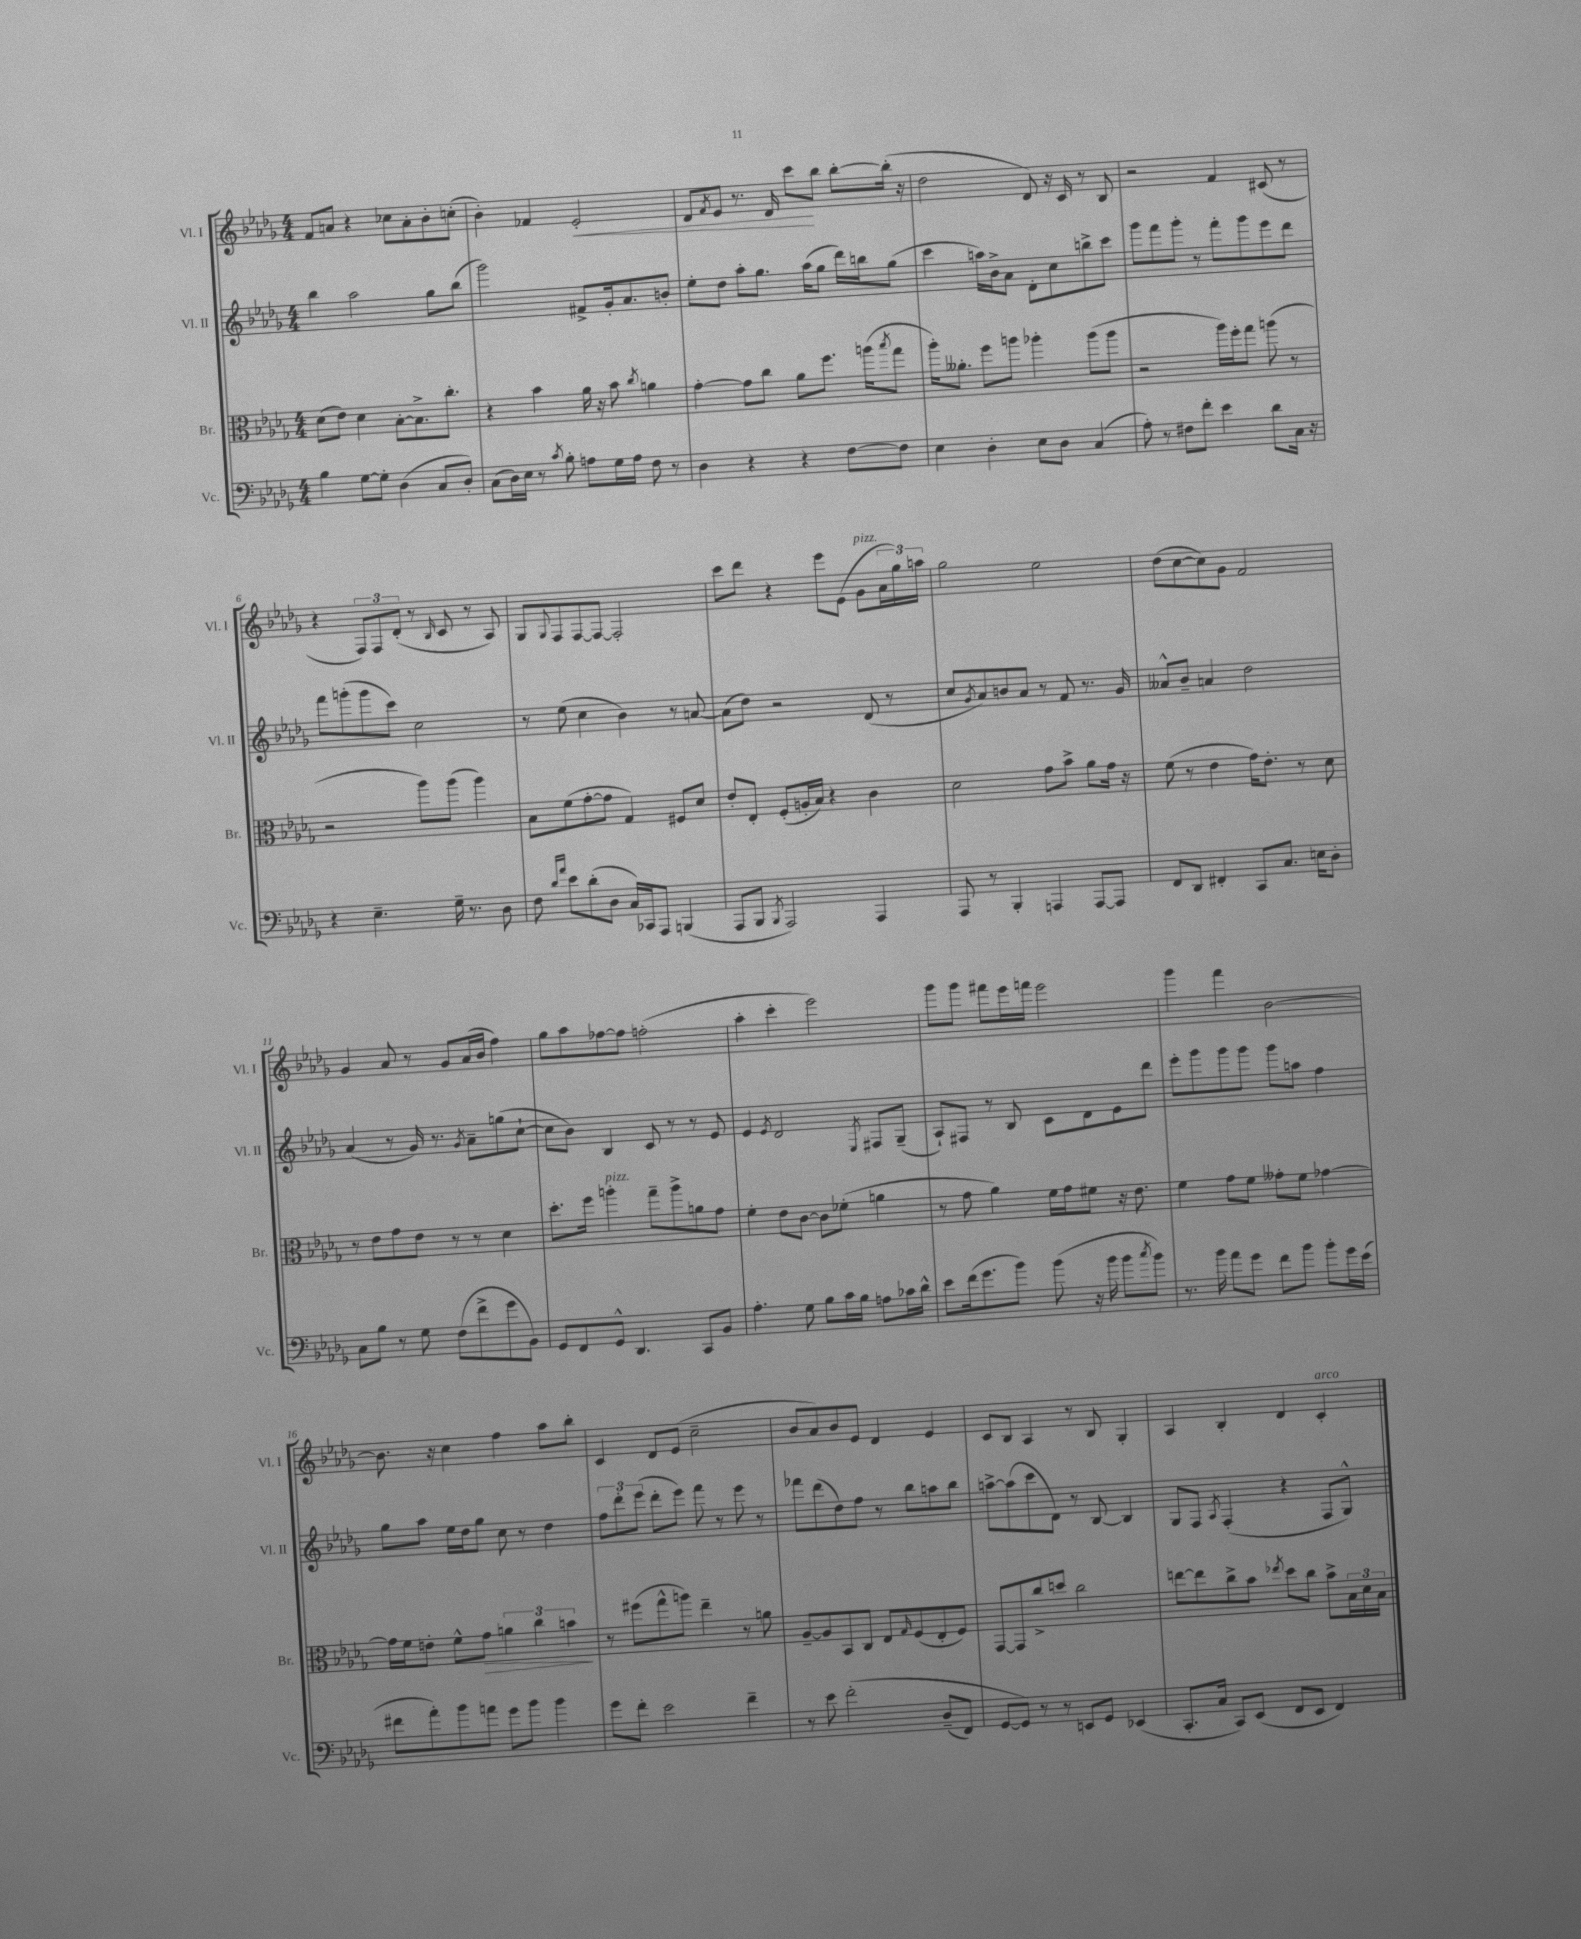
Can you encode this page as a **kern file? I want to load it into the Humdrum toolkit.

**kern	**kern	**kern	**kern
*staff4	*staff3	*staff2	*staff1
*clefF4	*clefC3	*clefG2	*clefG2
*k[b-e-a-d-g-]	*k[b-e-a-d-g-]	*k[b-e-a-d-g-]	*k[b-e-a-d-g-]
*M4/4	*M4/4	*M4/4	*M4/4
4B-	(8d-	4bb-	8f
.	8e-)	.	8a
[8G-	4d-	2aa-	4r
8G-']	.	.	.
(4D-	[8B-'	.	8cc-
.	8.B-^]	.	8a'
8C	.	8gg-	8b-'
.	8.cc'	.	.
8D-')	.	(8bb-	(8cc'
=	=	=	=
(8C	4r	2ggg-)	4b-')
16D-)	.	.	.
16E-	.	.	.
8r	4b-	.	4f-
8qc	.	.	.
8B-'	.	.	.
8A	16a-	8f#^	2e-'
.	16r	.	.
16G-	8b-	16g-'	.
16A	.	8.a-	.
.	8qcc	.	.
8F	4a	.	.
8r	.	8b'	.
=	=	=	=
4D-	[4g-'	8ee-'	8d-
.	.	.	8qf
.	.	8dd-	8e-
4r	8g-]	8aa-'	8.r
.	8cc	8.gg-	.
.	.	.	16d-
4r	8a-	.	8ccc
.	.	(16aa-	.
.	8.ff	8gg-	8bb-
[8F	.	16ddd-)	[8bb-'
.	(16aa	16bb	.
.	8qbb-	.	.
8F]	8gg-	(8gg-	(16bb-']
.	.	.	16r
=	=	=	=
4E-	16aa-')	4ccc	2dd-
.	8.a--'	.	.
4D-'	8ff	16aa)	.
.	.	16b-^	.
.	8aa	8a-	.
8E-	4aa-'	8d-'	8d-)
8D-	.	8cc	16r
.	.	.	16c
(4C	(8aa-	8bb^	8r
.	8aa-	8ccc	8B-
=	=	=	=
8A-')	2r	8ggg-	2r
8r	.	8fff	.
8F#	.	8ggg-'	.
8f'	.	8r	.
4e-	16aa-)	8fff'	4f
.	16ff'	.	.
.	8gg-	8ggg-	.
8d-	(8aa	8eee-	(8c#
16C	8r	8ddd-	8r
16r	.	.	.
=	=	=	=
4r	2r	8fff	4r
.	.	(8ggg'	.
4.E-~	.	8ggg	12F)
.	.	.	12F
.	.	8ccc)	.
.	.	.	(12d-'
.	8aa-)	2cc	8r
.	.	.	16qqB-
16G-~	(8aa-	.	8c
8.r	.	.	.
.	4aa-)	.	8r
8D-	.	.	8A-)
=	=	=	=
8F	8B-	8r	8G-
16qqd-	.	.	.
16qqa-	.	.	8qqG-
8e-	(8f	(8ee-	8F
(8d-'	[8g-'	4cc	[8F
8D-	8g-]	.	8F_
16C)	4G-)	4b-)	2F']
16CC-	.	.	.
8AAA-	.	.	.
(4BBB	8F#	8r	.
.	8d-	[8a	.
=	=	=	=
8AAA-	8e-'	(8a]	8ccc
8BBB-	8E-'	8dd-)	8ddd-
8qBBB-	.	.	.
2AAA-)	(8F'	2r	4r
.	16A'	.	.
.	16B-)	.	.
.	4r	.	8eee-
.	.	.	(8e-
4AAA-	4c	(8d-	8g-
.	.	8r	24a-
.	.	.	24gg-)
.	.	.	24aa
=	=	=	=
8AAA-	2d-	8cc	2gg-
.	.	8qg-	.
8r	.	8a-)	.
4BBB-'	.	8b	.
.	.	8a-	.
4AAA	8g-	8r	2ee-
.	8b-^	8f	.
[8AAA	8a-	8.r	.
8AAA]	16g-	.	.
.	16r	16g-	.
=	=	=	=
8FF	(8f	8a--^^	(8dd-
8DD-	8r	8b-~	[8cc
4FF#'	4e-	4a	8cc])
.	.	.	8g-
8CC	16g-)	2dd-	2f
.	8.e-'	.	.
8.C	.	.	.
.	8r	.	.
16E	.	.	.
8D-'	8d-	.	.
=	=	=	=
8C	8r	(4a-	4g-
8B-	8e-	.	.
8r	8g-	8r	8a-
8G-	8e-	16g-)	8r
.	.	8.r	.
(8F	8r	.	8g-
.	.	8qg-	.
8f^	8r	8a-~	(16a-
.	.	.	16b-
8g-	4d-	(8gg	4ff)
8BB-)	.	[8cc`	.
=	=	=	=
8GG-	8.dd-'	8cc]	8gg-
8FF	.	8b-)	8aa-
.	16ff	.	.
8GG-^^	4aa'	4B-	[8ff-
4.DD-	.	.	8ff-]
.	8gg-~	8c	(2ff'
.	8aa^	8r	.
8CC	8a	8r	.
8BB-	8g-	8e-	.
=	=	=	=
4.A-'	4f'	4e-	4aa-'
.	.	8qe-	.
.	8e-	2d-	4ccc'
8G-	[8c	.	.
8B-	8c]	.	2eee-)
16c	(8f-'	.	.
16B-	.	.	.
.	.	8qE-	.
8A	4a	8F#	.
16c-	.	(8G-~	.
16d-^^	.	.	.
=	=	=	=
8e-	8r	8A-`)	8ggg-
(16f	8g-	8F#	8ggg-
8.g-	.	.	.
.	4a-)	8r	8fff#
8b-)	.	8B-	16eee-
.	.	.	16fff
(8b-	16f	8c	2eee-
.	16g-	.	.
16r	8f#	8d-	.
16b-	.	.	.
8b-	16r	8e-	.
.	8.e-	.	.
8qcc	.	.	.
8b-)	.	8ddd-	.
=	=	=	=
8.r	4f	8eee-'	4ggg-
.	.	8ggg-	.
16b-	.	.	.
8a-	8g-	8ggg-	4fff
8g-	8f	8ggg-	.
8f	8g--'	8ggg-	[2b-
8b-	8f	8aa	.
8b-'	[4g-	4ff	.
16g-	.	.	.
(16e-	.	.	.
=	=	=	=
8f#	16g-]	8gg-	8.b-]
.	16f	.	.
8a-')	8e'	8aa-	.
.	.	.	16r
8b-	8f^^	16ee-	4cc
.	.	16dd-	.
8a	8g-	8gg-	.
8g-	6a	8cc	4ff
8b-	.	8r	.
.	6cc	.	.
4b-	.	4dd-	8aa-
.	6b	.	.
.	.	.	8bb-'
=	=	=	=
8g-	8r	12ff	4c
.	.	12ddd-'	.
8f'	(8ff#	.	.
.	.	(12eee-	.
2e-	8gg-^^	8ddd-'	8d-
.	8aa)	8eee-)	(8e-
.	4ee-~	8fff	2cc~
.	.	8r	.
4f~	8r	8eee-	.
.	8a	8r	.
=	=	=	=
8r	[8A-~	8fff-	8b-
8e-	8A-]	(8ddd-	8a-)
&(2f'	8BB-	8dd-)	8b-
.	8C	8ff	8e-
.	8E-	8r	4d-
.	16qqG-	.	.
.	(8F	8bb-	.
(8D-~	8E-'	8aa	4e-
8FF)	8F)	8bb-	.
=	=	=	=
[8GG-	[8GG-	[8aa^	8c
8GG-]&)	8GG-]	(8aa]	8B-
8r	8cc^	8ccc	4A-
8r	8dd	8d-)	.
8EE	2cc	8r	8r
8GG-	.	[8B-	8B-
(4EE-	.	4B-]	4G-'
=	=	=	=
8.CC'	[8ee	8G-	4A-
.	8ee]	8F	.
16C	.	.	.
.	.	8qA-	.
8CC)	8cc^	(4F'	4B-'
(8EE-	8b-	.	.
.	8qee-	.	.
8FF	8dd-	4r	4d-
8EE-	8cc	.	.
4FF)	8b-^	8F	4c'
.	24B-	8G-^^)	.
.	24d-	.	.
.	24B-	.	.
==	==	==	==
*-	*-	*-	*-
